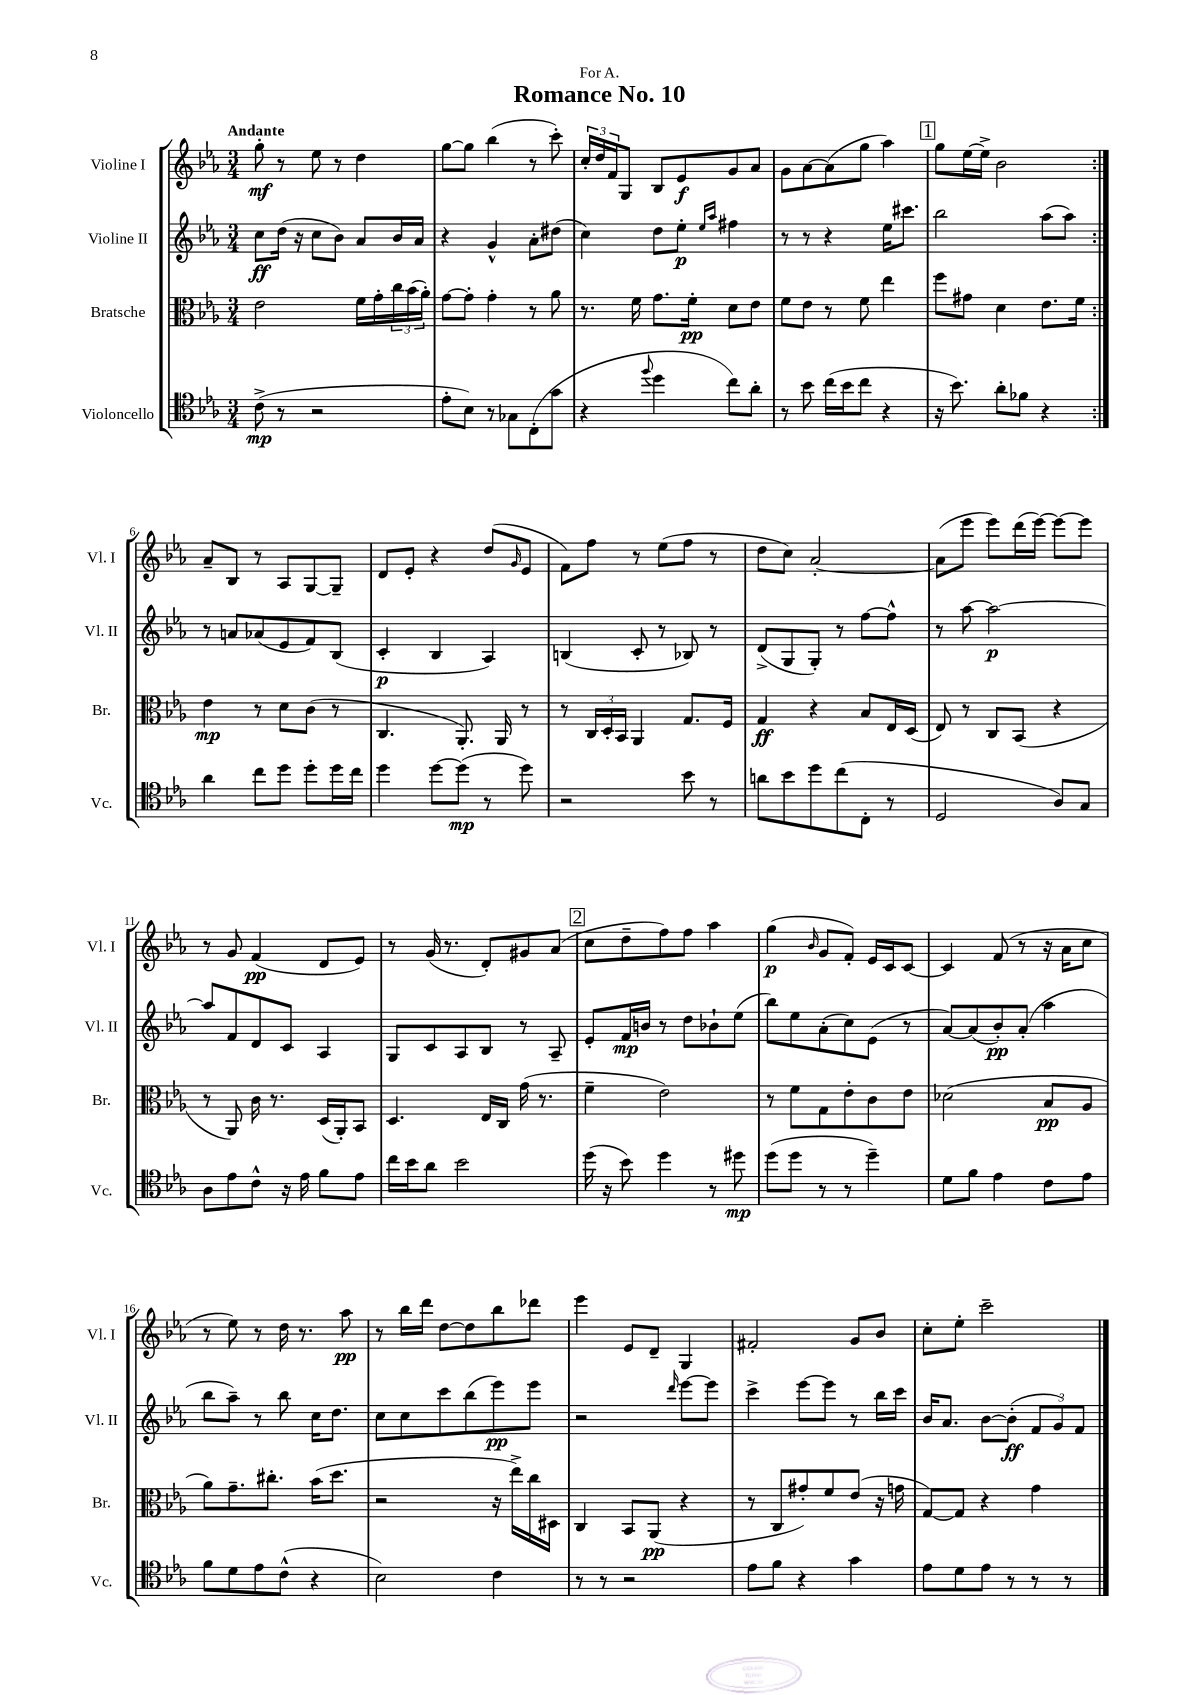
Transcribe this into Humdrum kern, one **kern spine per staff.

**kern	**kern	**kern	**kern
*staff4	*staff3	*staff2	*staff1
*clefC4	*clefC3	*clefG2	*clefG2
*k[b-e-a-]	*k[b-e-a-]	*k[b-e-a-]	*k[b-e-a-]
*M3/4	*M3/4	*M3/4	*M3/4
(8c^\	2e-\	8cc\L	8gg'\
8r	.	(16dd\Jk	8r
.	.	16r	.
2r	.	8cc\L	8ee-\
.	.	8b-\J)	8r
.	16f\LL	8a-/L	4dd\
.	16g'\	.	.
.	24cc\	16b-/L	.
.	(24b-\	.	.
.	.	16a-/JJ	.
.	24a-'\JJ)	.	.
=	=	=	=
8e-'\L	[8g\L	4r	[8gg\L
8B-\J)	8g'\]J	.	8gg\]J
8r	4g'\	4g^^/	(4bb-\
8G-\L	.	.	.
(8C'\	8r	8a-'\L	8r
8g\J	8a-\	(8dd#\J	8ccc'\)
=	=	=	=
4r	8.r	4cc\)	24cc'/LL
.	.	.	24dd/
.	.	.	24f/J
.	.	.	8G/J
.	16f\	.	.
8qqff/	.	.	.
4dd\	8.g\L	8dd\L	8B-/L
.	.	8ee-'\J	8e-/
.	16f'\Jk	.	.
.	.	16qqee-/LL	.
.	.	16qqaa-/JJ	.
8cc\L)	8d\L	4ff#\	8g/
8a-'\J	8e-\J	.	8a-/J
=	=	=	=
8r	8f\L	8r	8g\L
8b-\	8e-\J	8r	[8a-\
(16cc\LL	8r	4r	(8a-\]
16b-\J	.	.	.
8cc\J	8f\	.	8gg\J
4r	4ee-\	16ee-\LK	4aa-\)
.	.	8.ccc#\J	.
=	=	=	=
16r	8ff\L	2bb-\	8gg\L
8.b-\)	.	.	.
.	8g#\J	.	[16ee-\L
.	.	.	16ee-^\]JJ
8a-'\L	4d\	.	2b-\
8f-\J	.	.	.
4r	8.e-\L	(8aa-\L	.
.	.	8aa-\J)	.
.	16f\Jk	.	.
=:|!	=:|!	=:|!	=:|!
4a-\	4e-\	8r	8a-~/L
.	.	8a/L	8B-/J
8cc\L	8r	(8a-/	8r
8dd\J	8d\L	8e-/	8A-/L
8dd'\L	(8c\J	8f/)	[8G/
16dd\L	8r	(8B-/J	8G~/]J
16cc\JJ	.	.	.
=	=	=	=
4dd\	4.C/	4c'/	8d/L
.	.	.	8e-'/J
[8dd\L	.	4B-/	4r
(8dd\]J	8.AA-'/)	.	.
8r	.	4A-/)	(8dd/L
.	16AA-/	.	.
.	.	.	16qqg/
8dd\)	8r	.	8e-/J
=	=	=	=
2r	8r	(4B/	8f\L)
.	24C/LL	.	8ff\J
.	24D'/	.	.
.	24BB-/JJ	.	.
.	4AA-/	8c'/	8r
.	.	8r	(8ee-\L
8b-\	8.G/L	8B-/)	8ff\J
8r	.	8r	8r
.	16F/Jk	.	.
=	=	=	=
8a\L	4G/	(8d^/L	8dd\L
8b-\	.	8G/	8cc\J)
8dd\	4r	8G'/J)	[2a-'/
(8cc\	.	8r	.
8C'\J	8B-/L	[8ff\L	.
8r	16E-/L	8ff^^\]J	.
.	(16D/JJ	.	.
=	=	=	=
2D/	8E-/)	8r	(8a-\]L
.	8r	[8aa-\	8eee-\J
.	8C/L	2aa-\_	8eee-\L)
.	(8BB-/J	.	(16ddd\L
.	.	.	[16eee-\JJ)
8A-/L)	4r	.	8eee-\_L
8G/J	.	.	8eee-\]J
=	=	=	=
8A-\L	8r	8aa-/]L	8r
8e-\	8AA-/)	8f/	8g/
8c^^\J	16c\	8d/	(4f/
.	8.r	.	.
16r	.	8c/J	.
16e-\	.	.	.
8f\L	(16D/LL	4A-/	8d/L
.	16AA-'/J)	.	.
8e-\J	8BB-/J	.	8e-/J)
=	=	=	=
16cc\LL	4.D/	8G/L	8r
16b-\J	.	.	.
8a-\J	.	8c/	(16g/
.	.	.	8.r
2b-\	.	8A-/	.
.	16E-/LL	8B-/J	8d'/L)
.	16C/JJ	.	.
.	(16g\	8r	8g#/
.	8.r	.	.
.	.	8A-~/	(8a-/J
=	=	=	=
(16dd\	4f~\	8e-'/L	8cc\L
16r	.	.	.
8b-\)	.	16f/L	8dd~\
.	.	16b/JJ	.
4dd\	2e-\)	8r	8ff\)
.	.	8dd\L	8ff\J
8r	.	8b-`\	4aa-\
8dd#\	.	(8ee-\J	.
=	=	=	=
(8dd\L	8r	8bb-\L)	(4gg\
8dd\J	8f\L	8ee-\	.
.	.	.	16qqb-/
8r	8G\	(8a-'\	8g/L
8r	8e-'\	8cc\)	8f'/J)
4dd~\)	8c\	(8e-\J	16e-/LL
.	.	.	16c/J
.	8e-\J	8r	[8c/J
=	=	=	=
8d\L	(2d-\	[8a-/L)	4c/]
8f\J	.	(8a-/]	.
4e-\	.	8b-'/)	(8f/
.	.	(8a-'/J	8r
8c\L	8B-/L	4aa-\	16r
.	.	.	16a-\LK
8e-\J	8A-/J	.	8cc\J
=	=	=	=
8f\L	8a-\L)	8bb-\L	8r
8d\	8.g~\	8aa-~\J)	8ee-\)
8e-\	.	8r	8r
.	8.cc#'\J	.	.
(8c^^\J	.	8bb-\	16dd\
.	.	.	8.r
4r	(16b-\LK	16cc\LK	.
.	8.dd\J	8.dd\J	.
.	.	.	8aa-\
=	=	=	=
2B-\)	2r	8cc\L	8r
.	.	8cc\	16bb-\LL
.	.	.	16ddd\JJ
.	.	8ccc\	[8dd\L
.	.	(8bb-\	8dd\]
4c\	16r	8eee-\)	8bb-\
.	16ee-^\LL)	.	.
.	16cc\	8eee-\J	8ddd-\J
.	16D#\JJ	.	.
=	=	=	=
8r	4C/	2r	4eee-\
8r	.	.	.
2r	8BB-/L	.	8e-/L
.	(8AA-/J	.	8d~/J
.	.	16qqddd/	.
.	4r	[8eee-\L	4G/
.	.	8eee-\]J	.
=	=	=	=
8e-\L	8r	4ccc^\	2f#'/
8f\J	8C/L	.	.
4r	8g#'/)	[8eee-\L	.
.	8f/	8eee-\]J	.
4g\	(8e-/J	8r	8g/L
.	16r	16bb-\LL	8b-/J
.	16g\	16ccc\JJ	.
=	=	=	=
8e-\L	[8G/L)	16b-/LK	8cc'\L
.	.	8.a-/J	.
8d\	8G/]J	.	8ee-'\J
8e-\J	4r	[8b-\L	2ccc~\
8r	.	(8b-'\]J	.
8r	4g\	12f/L	.
.	.	12g/)	.
8r	.	.	.
.	.	12f/J	.
==	==	==	==
*-	*-	*-	*-
